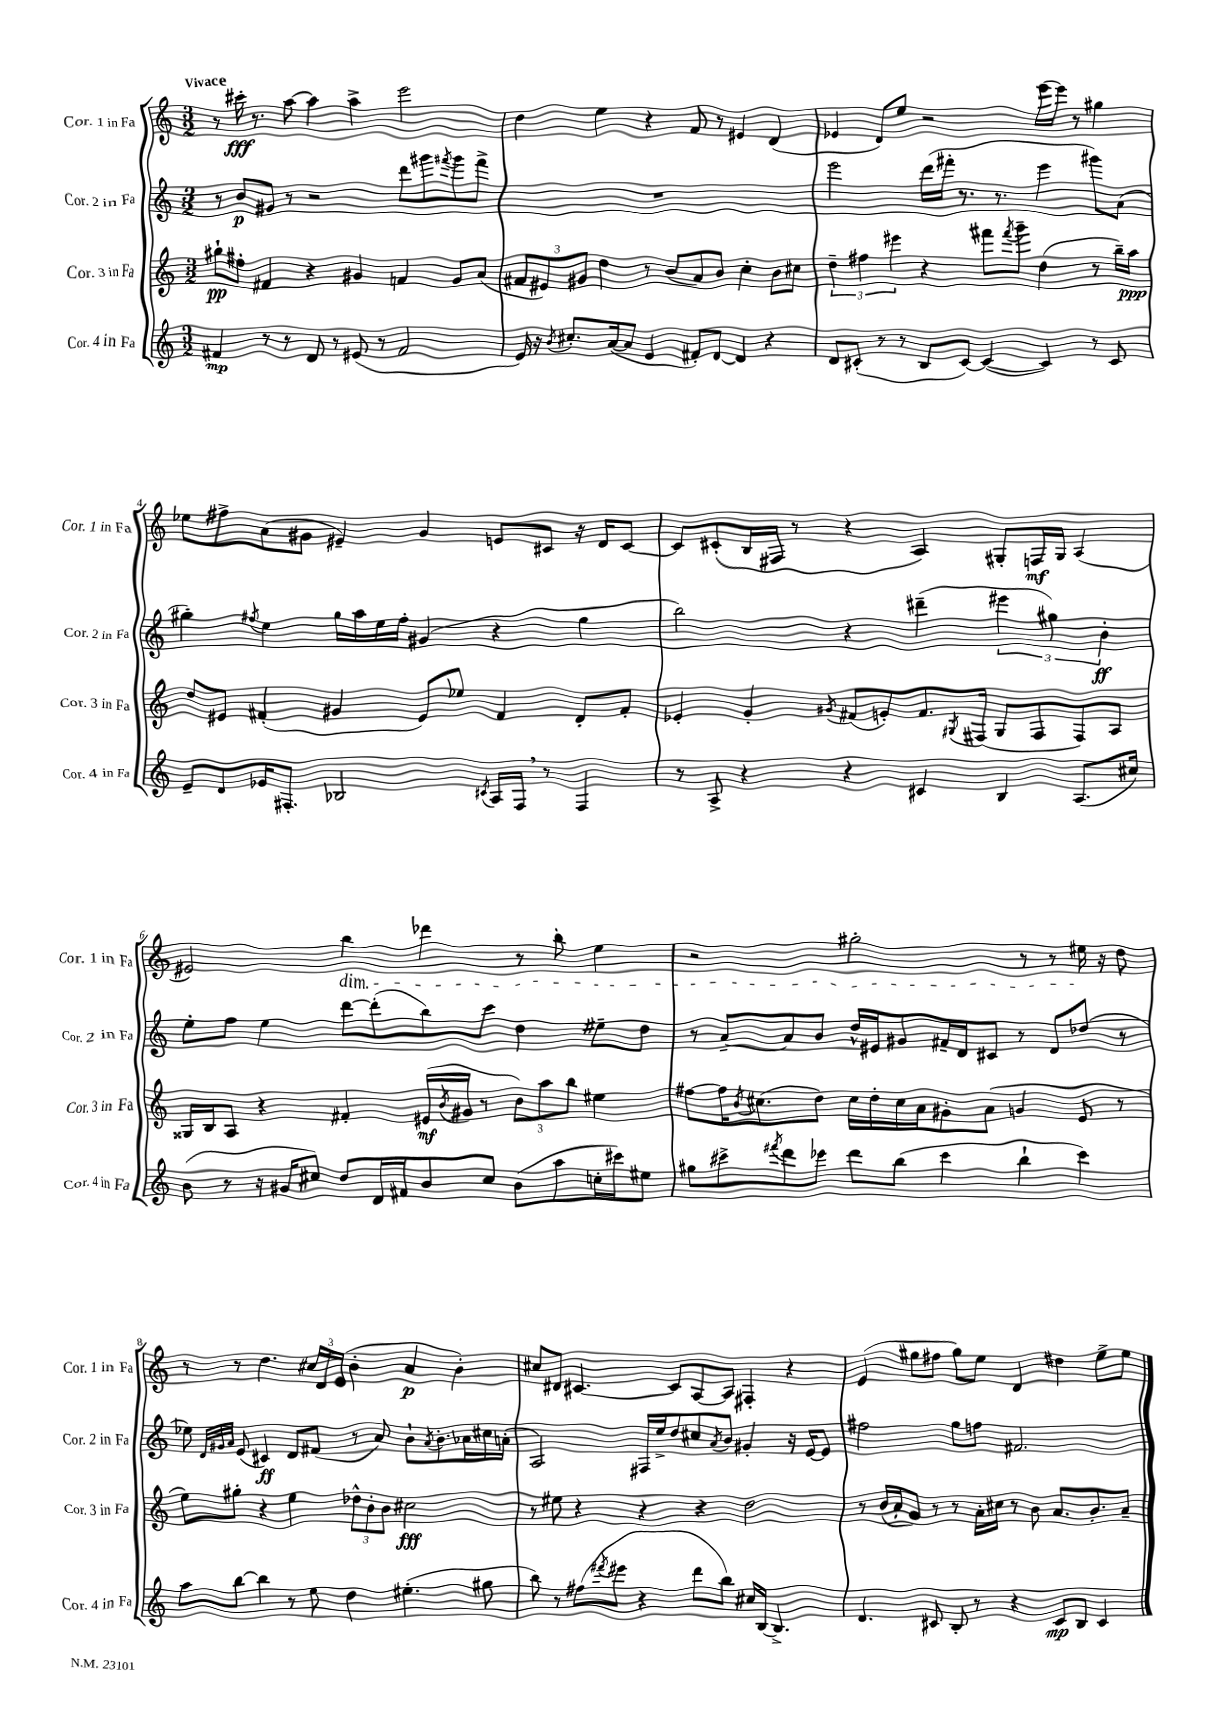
<<
\new StaffGroup <<
\new Staff = "s0" \with { instrumentName = "Cor. 1 in Fa" shortInstrumentName = "Cor. 1 in Fa" } {
    \clef treble \key c \major \numericTimeSignature \time 3/2 \tempo "Vivace"
    r8 cis'''16-.\fff r8. a''8~ a''4 a''4-> e'''2 |
    d''4 e''4 r4 f'8 r8 eis'4 d'4( |
    ees'4 d'8) e''8 r2 e'''16~ e'''16 r8 gis''4 |
    ees''8 fis''8-> a'8( gis'8 eis'4--) gis'4 e'8 cis'8 r16 d'16 cis'8~ |
    cis'8 cis'8-.( b16 fis16 r8 r4 a4) gis8-. f16\mf gis16 a4( |
    eis'2) b''4\dim des'''4 r8 b''8-. e''4 |
    r2 gis''2-. r8 r8 eis''16\! r16 d''8 |
    r8 r8 d''4. \tuplet 3/2 { cis''16 d'16 e'16( } b'4-. a'4\p b'4-.) |
    cis''8 dis'8 cis'4.~ cis'8 a8~ a8 fis4-. r4 |
    e'4( gis''8 fis''8 gis''8) e''8 d'4 dis''4 e''8-> e''8 \bar "|." |
}
\new Staff = "s1" \with { instrumentName = "Cor. 2 in Fa" shortInstrumentName = "Cor. 2 in Fa" } {
    \clef treble \key c \major \numericTimeSignature \time 3/2
    r8 b'8\p gis'8 r8 r2 d'''8 gis'''8 \acciaccatura { fis'''8 } gis'''8 fis'''8-> |
    R1. |
    e'''2 d'''16( fis'''16-. r8. r8. e'''4 gis'''8) a'8( |
    gis''4-.) \acciaccatura { fis''8 } e''4 gis''16 a''16 e''16 fis''16-. gis'4( r4 gis''4 |
    b''2) r4 dis'''4--( \tuplet 3/2 { eis'''4 gis''4) b'4-.\ff } |
    e''8-. f''8 e''4 d'''8~ d'''8-.( b''8) c'''8 d''4 eis''8-- d''8 |
    r8 a'8~-- a'8 b'8 d''16-^ eis'16 gis'8 fis'16-- d'16 cis'8 r8 d'8 des''8( r8 |
    ees''8) \grace { d'32 gis'32 a'32 } e'8( cis'4\ff) d'8 fis'8( r8 a'8) b'8-! \acciaccatura { a'8 } b'8.-. aes'16 cis''16 a'16-.( |
    a2) fis16 e''16-> d''8 cis''8 \acciaccatura { a'8 } b'8 gis'4-. r16 e'16~ e'8 |
    fis''2 g''8 f''8 fis'2. \bar "|." |
}
\new Staff = "s2" \with { instrumentName = "Cor. 3 in Fa" shortInstrumentName = "Cor. 3 in Fa" } {
    \clef treble \key c \major \numericTimeSignature \time 3/2
    gis''8-!\pp fis''8-. fis'4 r4 gis'4 f'4 gis'8 a'8( |
    \tuplet 3/2 { fis'8 eis'8) gis'8 } d''4 r8 b'8( a'8) b'8 c''4-. b'8 cis''8 |
    \tuplet 3/2 { d''4-- fis''4 eis'''4 } r4 fis'''8 \acciaccatura { fis'''8 } g'''8-- d''4( r8 b''16--) a''16\ppp |
    d''8 eis'8 fis'4-.( gis'4 eis'8) ees''8 fis'4 d'8-. fis'8-. |
    ees'4-. g'4-. \acciaccatura { gis'8 } fis'8( e'8-.) fis'8. \acciaccatura { gis8 } fis16( gis8 fis8 fis8) a8 |
    gisis16 b16 a8 r4 fis'4-. eis'16\mf( \acciaccatura { b'8 } gis'16 r8 \tuplet 3/2 { b'8) a''8 b''8 } eis''4 |
    fis''8~ fis''16 \acciaccatura { b'8 } cis''8.( d''8) cis''16 d''16-. cis''16 a'16 gis'8-. a'8( g'4 e'8 r8 |
    e''8) gis''8-. r4 e''4 \tuplet 3/2 { des''8-^ b'8-. b'8 } cis''2\fff |
    r8 eis''8 r4 r4 r4 d''2 |
    r8 b'16( a'16-. g'8) r8 r8 a'16-. cis''16 r8 b'8 a'8. b'8.-. a'8-- \bar "|." |
}
\new Staff = "s3" \with { instrumentName = "Cor. 4 in Fa" shortInstrumentName = "Cor. 4 in Fa" } {
    \clef treble \key c \major \numericTimeSignature \time 3/2
    fis'4\mp r8 r8 d'8 r8 eis'8( r8 fis'2 |
    e'16) r16 \acciaccatura { b'8 } cis''8.-. a'16~( a'8 e'4 fis'8-.) d'8~ d'4 r4 |
    d'8 cis'8-.( r8 r8 b8 cis'8~) cis'4~( cis'4) r8 cis'8 |
    e'8-- d'8 ees'16 fis8.-. bes2 \acciaccatura { cis'8 } a16 fis16 \breathe r8 fis4 |
    r8 a8-> r4 r4 cis'4 b4 a8.( cis''16) |
    b'8( r8 r16 gis'16 cis''8) d''8 d'16 fis'16 b'8 cis''8 b'8( a''8 c''16-. cis'''16) eis''8 |
    gis''8 cis'''8-> \acciaccatura { fis'''8 } d'''8 ees'''8 d'''8 b''8( cis'''4 b''4-! cis'''4) |
    a''8 b''8~ b''4 r8 e''8 d''4 eis''4.-.( gis''8 |
    b''8) r8 fis''8( \acciaccatura { fis'''8 } eis'''8 r4 d'''8 b''8) cis''16 b16~ b4.-> |
    d'4. cis'8 b8-. r8 r4 cis'8\mp b8 cis'4 \bar "|." |
}
>>
>>
